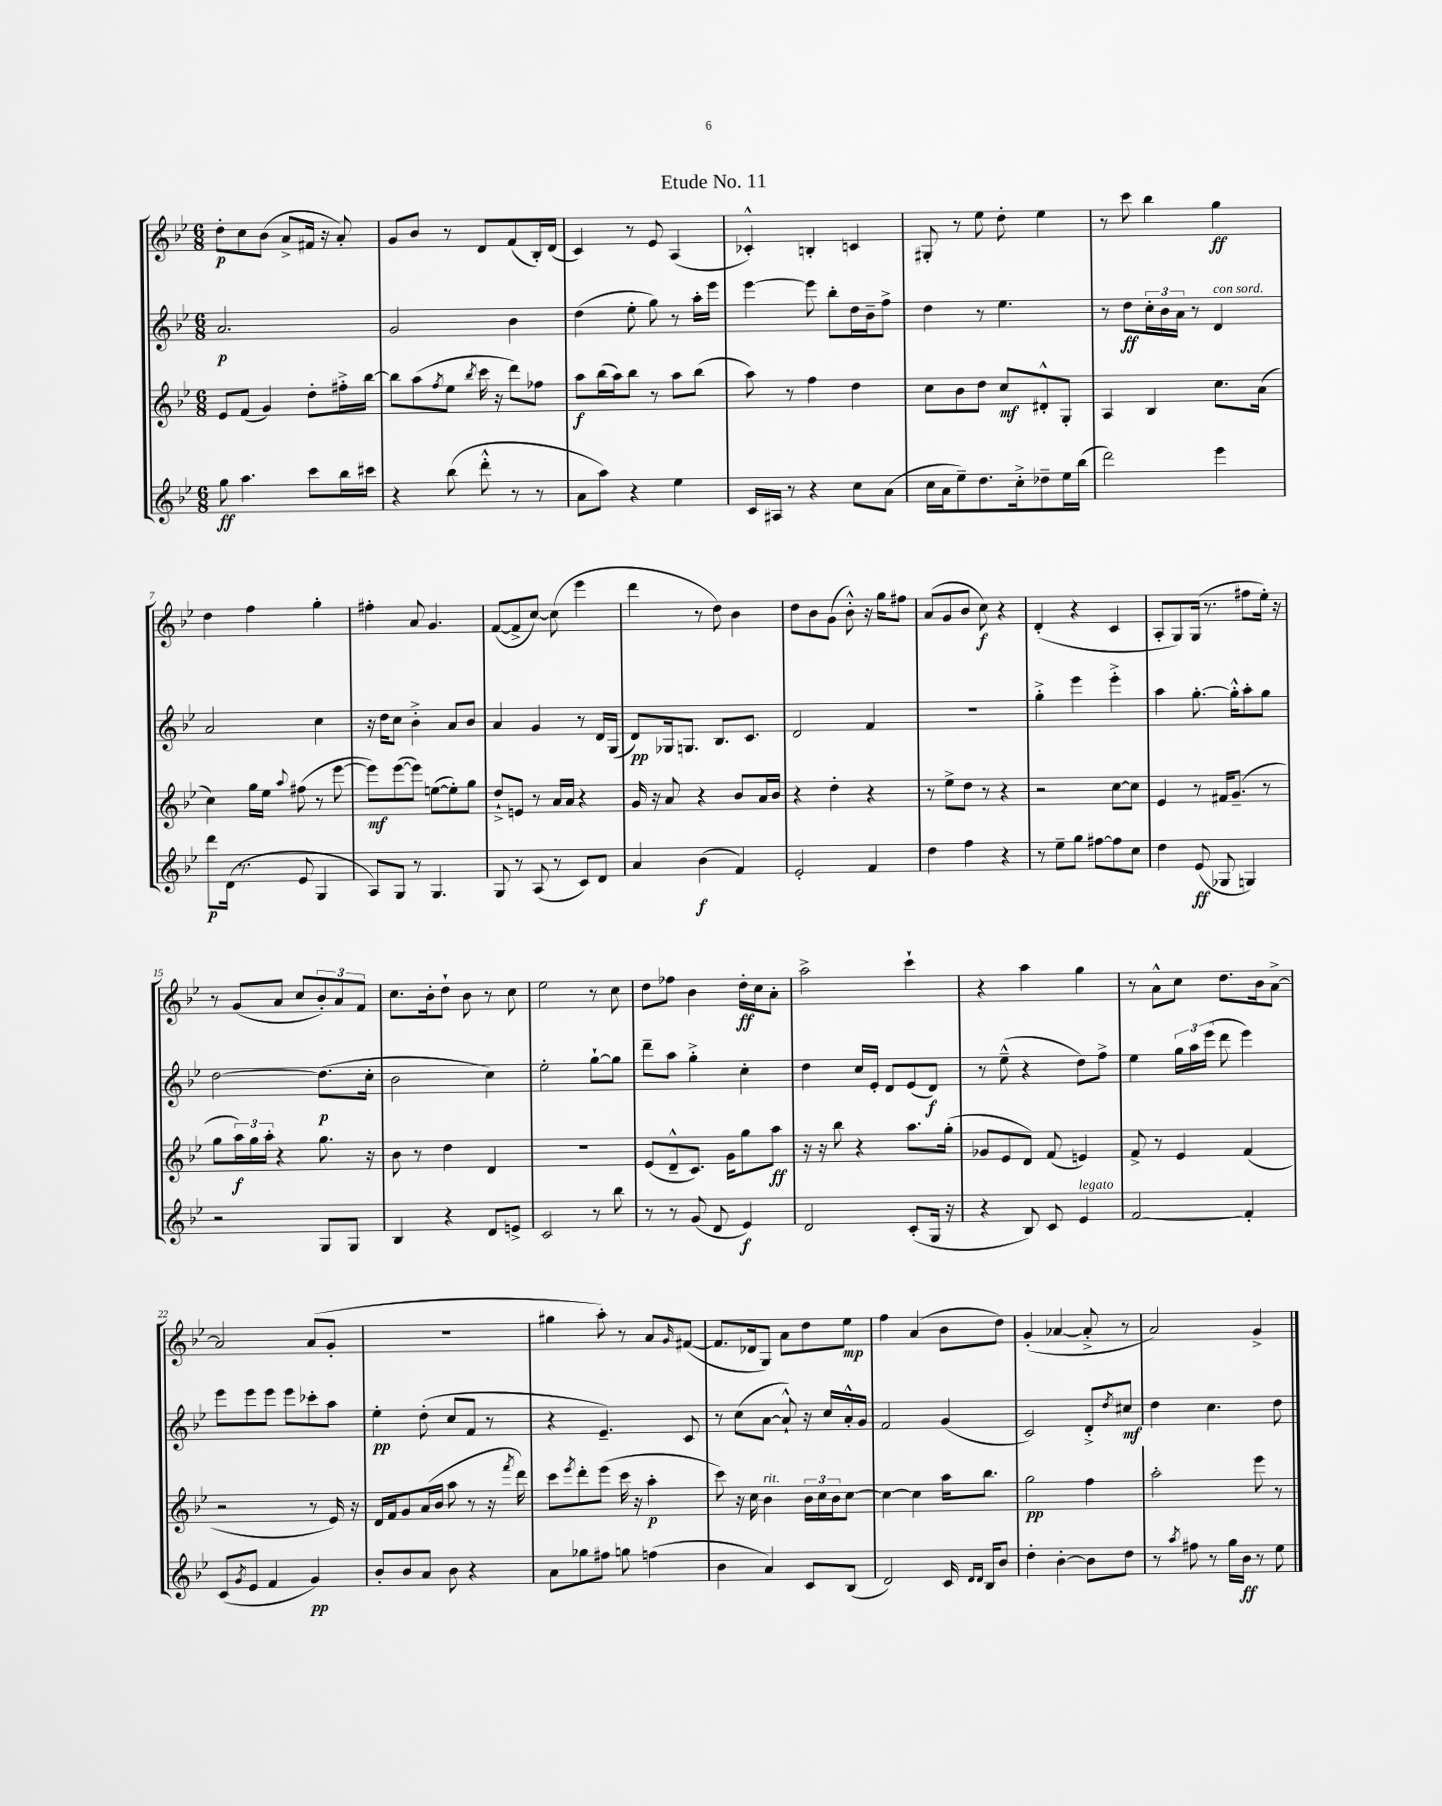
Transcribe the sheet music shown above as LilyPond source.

\header { title = "Etude No. 11" }
<<
\new StaffGroup <<
\new Staff = "s0" {
    \clef treble \key bes \major \numericTimeSignature \time 6/8
    d''8-.\p c''8 bes'8( a'8-> fis'16 r16 a'8-.) |
    g'8 bes'8 r8 d'8 f'8( bes16-.) d'16( |
    c'4) r8 ees'8 a4( |
    ces'4-.-^) b4-. c'4 |
    gis8-. r8 ees''8 d''8-. ees''4 |
    r8 c'''8 bes''4 g''4\ff |
    d''4 f''4 g''4-. |
    fis''4-. a'8 g'4. |
    f'8~( f'8-> c''8~) c''8( ees'''4 |
    d'''4 r8 d''8) bes'4 |
    d''8 bes'8 g'8( bes'8-.-^) r16 g''16 fis''8 |
    a'8( g'8 bes'8 c''8\f) r4 |
    d'4-.( r4 c'4 |
    a8-. g8) g16( r8. fis''8 ees''16-.) r16 |
    r8 g'8( a'8 c''8 \tuplet 3/2 { bes'8-.) a'8 f'8 } |
    c''8. bes'16-. d''8-! bes'8 r8 c''8 |
    ees''2 r8 c''8 |
    d''8 fes''8 bes'4 d''16-.\ff c''16 a'8-. |
    a''2-> c'''4-! |
    r4 a''4 g''4 |
    r8 a'8-^ c''8 d''8. bes'16 a'8~-> |
    a'2 a'8( g'8-. |
    R2. |
    gis''4 a''8-.) r8 a'8 \grace { g'16 } fis'8~( |
    fis'8. des'16 g8) a'8 d''8 ees''8\mp |
    f''4 a'4( bes'8 d''8) |
    g'4-.( aes'4~ aes'8-.-> r8 |
    a'2) g'4-> \bar "|." |
}
\new Staff = "s1" {
    \clef treble \key bes \major \numericTimeSignature \time 6/8
    a'2.\p |
    g'2 bes'4 |
    d''4( ees''8-. g''8) r8 a''16-. ees'''16 |
    ees'''4~ ees'''8 bes''8-. d''16 bes'16-- f''8-> |
    d''4 r8 ees''4. |
    r8 d''8\ff \tuplet 3/2 { c''16-. bes'16 a'16 } r8 d'4^\markup { \italic "con sord." } |
    a'2 c''4 |
    r16 d''16 c''8 bes'4-.-> a'8 bes'8 |
    a'4 g'4 r8 d'16 g16( |
    d'8\pp) ges16 g8. bes8. c'8. |
    d'2 f'4 |
    R2. |
    g''4-.-> ees'''4 ees'''4-.-> |
    a''4 g''8.~-. g''16-.-^ a''8-. g''8 |
    d''2~ d''8.\p( c''16-. |
    bes'2 c''4) |
    ees''2-. g''8~-! g''8 |
    d'''8-- a''8 g''4-.-> c''4-. |
    d''4 c''16 ees'16-. d'8 ees'8( d'8\f) |
    r8 ees''8---^( r4 d''8) f''8-> |
    ees''4 \tuplet 3/2 { g''16 a''16 ees'''16( } d'''8 ees'''4) |
    ees'''8 ees'''8 ees'''8 ees'''8 ces'''8-. a''8 |
    ees''4-.\pp d''8-.( c''8 f'8 r8 |
    r4 ees'4.--) c'8 |
    r8 c''8( a'8~ a'8-!-^) r16 c''16 a'16-.-^ g'16 |
    f'2 g'4( |
    c'2) d'8-.-> \acciaccatura { d''8 } cis''8\mf |
    d''4 c''4. d''8 \bar "|." |
}
\new Staff = "s2" {
    \clef treble \key bes \major \numericTimeSignature \time 6/8
    ees'8 f'8( g'4) d''8-. fis''16-.-> bes''16~ |
    bes''8 a''8( \acciaccatura { f''8 } ees''8 \acciaccatura { bes''8 } c'''16 r16 d'''8) fes''8 |
    a''8\f bes''16( a''16) bes''8 r8 a''8 bes''8( |
    a''8) r8 f''4 d''4 |
    c''8 bes'8 d''8 c''8\mf dis'8-.-^ g8-. |
    a4 bes4 c''8. a'16( |
    c''4) g''16 ees''16 \appoggiatura { a''8 } fis''8( r8 ees'''8~ |
    ees'''8\mf) ees'''8~( ees'''8) e''8~( e''8-.) g''8 |
    d''8-!-> e'8 r8 a'16 a'16 r4 |
    g'16 r16 a'8 r4 bes'8 a'16 bes'16 |
    r4 d''4-. r4 |
    r8 ees''8-> d''8 r8 r4 |
    r2 c''8~ c''8 |
    ees'4 r8 fis'16 g'8.--( r8 |
    g''8 \tuplet 3/2 { a''16\f) g''16 a''16-. } r4 g''8. r16 |
    bes'8 r8 d''4 d'4 |
    R2. |
    ees'8( d'8---^ c'8.) g'16 g''8 a''8\ff |
    r16 r16 bes''8 r4 a''8. g''16-.( |
    ges'8 ees'8 d'8) f'8( e'4) |
    f'8-> r8 ees'4 f'4( |
    r2 r8 ees'16) r16 |
    d'16 f'16 g'8 a'16( bes'16 a''8 r8 r16 \acciaccatura { f'''8 } d'''16) |
    c'''8 \acciaccatura { ees'''8 } d'''8-. ees'''8( c'''16 r16 a''4-.\p |
    c'''8) r16 c''16 bes'4^\markup { \italic "rit." } \tuplet 3/2 { bes'16 c''16 bes'16 } c''8~ |
    c''4~ c''4 a''16 bes''8. |
    g''2\pp f''4 |
    a''2-. ees'''8 r8 \bar "|." |
}
\new Staff = "s3" {
    \clef treble \key bes \major \numericTimeSignature \time 6/8
    g''8\ff a''4. c'''8 bes''16 cis'''16 |
    r4 bes''8( d'''8-.-^ r8 r8 |
    a'8 a''8) r4 ees''4 |
    c'16 ais16 r8 r4 c''8 a'8( |
    c''16 a'16 ees''8--) d''8. c''16-.-> des''8-- ees''16 bes''16( |
    d'''2) ees'''4 |
    d'''8\p d'16( r8. ees'8 g4 |
    a8) g8 r8 g4. |
    g8 r8 a8( r8 c'8) d'8 |
    a'4 bes'4\f( f'4) |
    ees'2-. f'4 |
    d''4 f''4 r4 |
    r8 ees''8-- g''8 fis''8~ fis''8 c''8 |
    d''4 ees'8\ff( ges8 g4) |
    r2 g8 g8 |
    bes4 r4 d'8 e'8-> |
    c'2 r8 bes''8 |
    r8 r8 g'8( d'8 ees'4\f) |
    d'2 c'8-.( g16 r16 |
    r4 bes8) c'8 ees'4^\markup { \italic "legato" } |
    f'2~ f'4-. |
    c'8( \acciaccatura { g'8 } ees'8 f'4 g'4\pp) |
    bes'8-. bes'8 a'8 bes'8 r4 |
    a'8 ges''8 fis''8 g''8 f''4( |
    bes'4 a'4) c'8 bes8( |
    d'2) c'16 \grace { d'16 d'16 } bes16 bes'8 |
    d''4-. bes'4~-. bes'8 d''8 |
    r8 \acciaccatura { a''8 } fis''8 r8 g''16 bes'16\ff r8 ees''8 \bar "|." |
}
>>
>>
